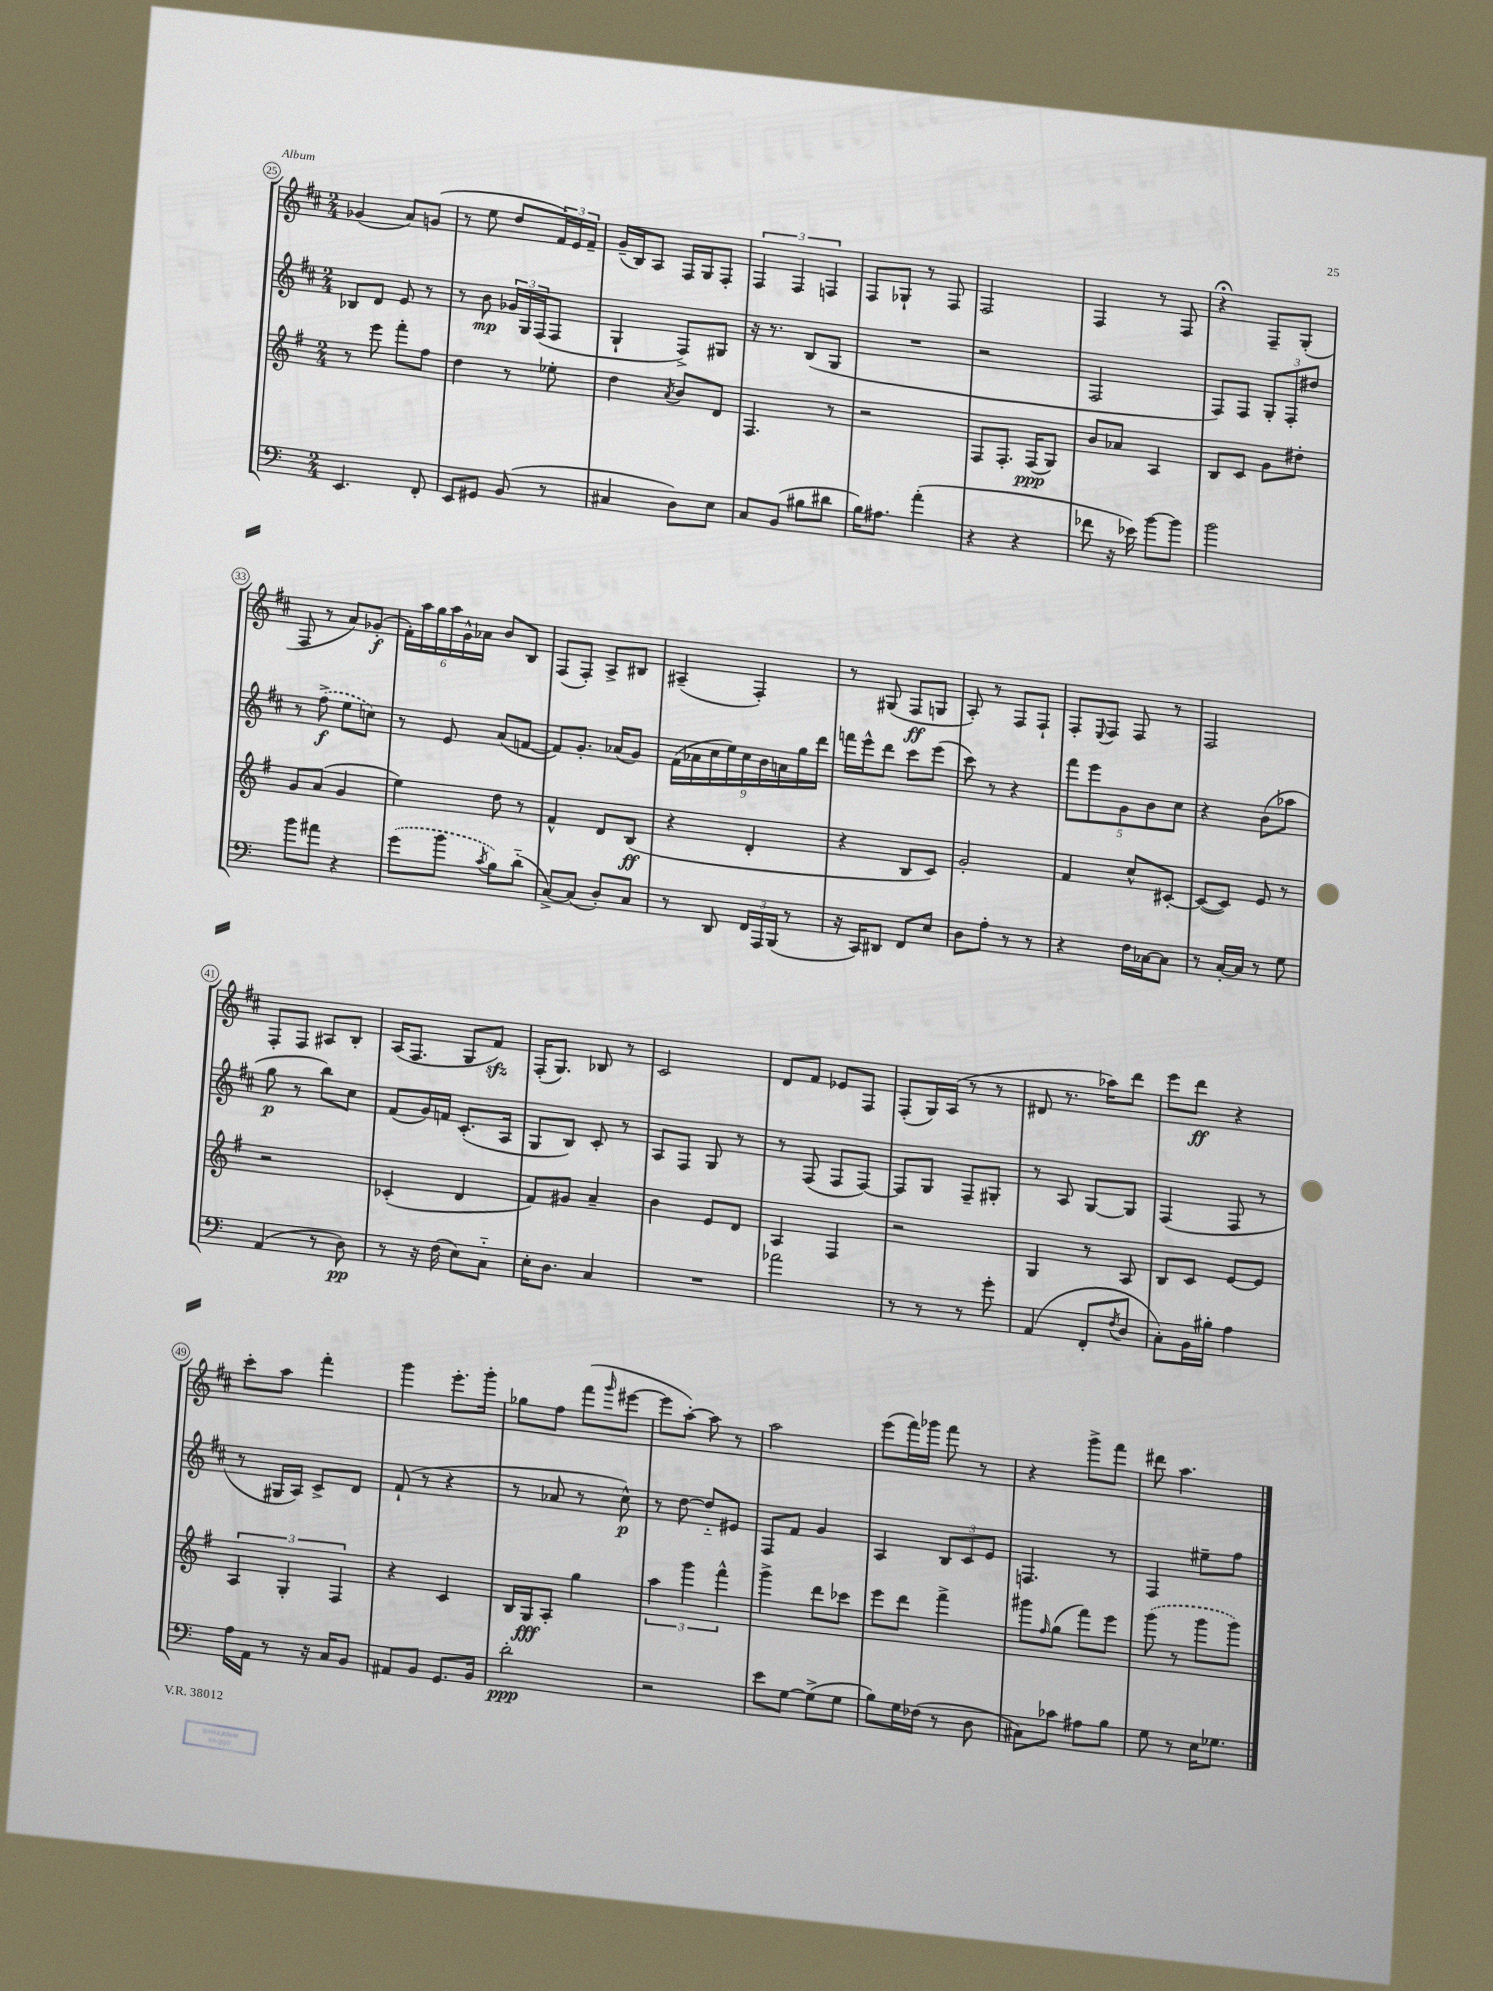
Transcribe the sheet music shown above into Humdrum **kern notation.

**kern	**kern	**kern	**kern
*staff4	*staff3	*staff2	*staff1
*clefF4	*clefG2	*clefG2	*clefG2
*k[]	*k[f#]	*k[f#c#]	*k[f#c#]
*M2/4	*M2/4	*M2/4	*M2/4
4.EE/	8r	8B-/L	(4g-/
.	8eee\	8d/J	.
.	8fff#'\L	8e/	8a/L)
8FF'/	8ff#\J	8r	(8g/J
=	=	=	=
8EE/L	4dd\	8r	8r
8GG#/J	.	8b\	8ee\
(8BB/	8r	24g-/LL	8dd/L
.	.	24G/	.
.	.	(24F#/J	.
8r	8ee-'\	8F#/J	24f#/L)
.	.	.	24e/
.	.	.	24f#~/JJ
=	=	=	=
4C#/	4dd\	4G`/	(16g~/LL
.	.	.	16B/J)
.	.	.	8A/J
.	8qa/	.	.
8D\L)	8b/L	8F#^/L)	16F#/LL
.	.	.	16G/J
8E\J	8d/J	8G#/J	8F#'/J
=	=	=	=
8C/L	4.F#/	16r	6F#/
.	.	8.r	.
(8BB/J	.	.	.
.	.	.	6F#/
8B#\L	.	(8B/L	.
.	.	.	6F/
8d#\J	8r	8G/J	.
=	=	=	=
16B\LK)	2r	2r	8F#/L
8.A#\J	.	.	.
.	.	.	8G-`/J
(4a'\	.	.	8r
.	.	.	8F#/
=	=	=	=
4r	8F#/L	2r	2F#/
.	8.F#'/J	.	.
4r	.	.	.
.	(16F#/LK	.	.
.	8G/J)	.	.
=	=	=	=
8f-\	8b/L	2F#/	4F#/
16r	8a-/J	.	.
16e-\)	.	.	.
[8b\L	4A/	.	8r
8b\]J	.	.	8F#/
=	=	=	=
2b\	8B/L	8F#/L)	4r;
.	8c/J	8F#/J	.
.	8g\L	12G'/L	8F#~/L
.	.	12F#'/	.
.	8dd#'\J	.	(8G'/J
.	.	12dd#/J	.
=	=	=	=
8b\L	8g/L	8r	8F#/
8a#\J	(8a/J	(8ff#^\	8r
4r	4g/	8ee\L	8a/L)
.	.	8cc\J)	(8g-'/J
=	=	=	=
(8g\L	4ee\)	8r	24f#'\LL)
.	.	.	24aa\
.	.	.	24gg\
8b\J	.	8e/	24aa\
.	.	.	24g^^\
.	.	.	24a-\JJ
8qc/	.	.	.
8B\L)	8dd\	(8a/L	8b/L
(8d'~\J	8r	[8f/J	8B/J
=	=	=	=
[8C^/L)	4f#^^/	8f/]L)	(8F#/L
(8C/]J	.	8.g'/J	8F#'/J)
8D'/L)	8d/L	.	8A^/L
.	.	(16a-/LK	.
8C/J	(8B/J	8g/J)	8B#/J
=	=	=	=
8r	4r	(18f#\LL	(4A#~/
.	.	18a-\	.
.	.	18cc#\	.
8DD/	.	.	.
.	.	18ee\)	.
.	.	18cc#\	.
24FF/LL	4d'/	.	4F#'/)
.	.	18b\	.
24AAA/	.	.	.
(24BBB/JJ	.	18a\	.
8r	.	.	.
.	.	18gg\	.
.	.	18ddd\JJ	.
=	=	=	=
16r	4r	16fff\LL	8r
16CC/LK)	.	16eee^^\J	.
8DD#/J	.	8ddd\J	(8G#/
8FF/L	8B/L	8ccc#\L	8F#/L
8E/J	8c/J)	(8eee\J	8G/J
=	=	=	=
8D\L	2g'/	8ccc#\)	8A'/)
8A'\J	.	8r	8r
8r	.	4r	8F#/L
8r	.	.	8F#`/J
=	=	=	=
4r	4f#/	10fff#\L	8F#'/L
.	.	10eee\	.
.	.	.	8qqE/
.	.	.	8F#/J
.	.	10g\	.
16F\LL	8cc^^/L	.	8F#/
.	.	10b\	.
[16C-\J	.	.	.
8C-\]J	[8c#'/J	.	8r
.	.	10cc#\J	.
=	=	=	=
8r	(8c#/_L	4r	2F#/
[16C'/LL	8c#/]J)	.	.
16C/]JJ	.	.	.
8r	8e/	(8b\L	.
8G\	8r	8aa-\J	.
=	=	=	=
(4AA/	2r	8gg\	8F#'/L
.	.	8r	8F#/J
8r	.	8bb\L)	8A#/L
8D\)	.	8cc#\J	8B'/J
=	=	=	=
8r	(4c-'/	(8f#/L	(16A/LK
.	.	.	8.F#/J
16r	.	16g/L)	.
(16F\	.	16f/JJ	.
8E\L)	4d/	(8.c#'/L	8G/L
8C'~\J	.	.	8f#/J)
.	.	16A/Jk	.
=	=	=	=
16E'\LK	8f#/L)	8G/L	(16F#'/LK
8.D\J	.	.	8.G/J)
.	8g#/J	8B/J)	.
4C/	4a~/	8c#'/	8B-/
.	.	8r	8r
=	=	=	=
2r	4b\	8A/L	2c#/
.	.	8F#/J	.
.	8e/L	8G/	.
.	8d/J	8r	.
=	=	=	=
2a-\	4A/	8r	8d/L
.	.	(8F#/	8f#/J
.	4F#/	8F#/L	8e-/L
.	.	[8F#/J)	8F#/J
=	=	=	=
8r	2r	8F#/]L	(8F#'/L
8r	.	8G/J	16G/L)
.	.	.	(16A/JJ
8r	.	8F#~/L	8r
8g'\	.	8G#'/J	8r
=	=	=	=
(4AA/	4G/	8r	8d#/
.	.	8A/	8.r
8FF'/L	8r	[8G/L	.
.	.	.	16aa-\LK)
8qF/	.	.	.
8D/J	8A/	8G/]J	8ddd\J
=	=	=	=
8C'\L)	8B/L	(4F#/	8eee\L
16BB\L	8c/J	.	8ddd\J
16B#'\JJ	.	.	.
4A\	[8e/L	8F#/	4r
.	8e/]J	8r	.
=	=	=	=
16A\LL	6A/	8r	8ccc#'\L
16AA\JJ	.	.	.
8r	.	16G#/LL	8aa\J
.	6G'/	.	.
.	.	16A/JJ)	.
16r	.	8c#^/L	4fff#'\
16C/LK	.	.	.
.	6F#/	.	.
8BB/J	.	8d/J	.
=	=	=	=
8AA#/L	4r	(8f#`/	4ggg\
8BB/J	.	8r	.
8.GG/L	4c/	4r	8.eee'\L
16BB/Jk	.	.	16ggg'\Jk
=	=	=	=
2d'\	16B/LL	8r	8gg-\L
.	16G/J	.	.
.	8A'/J	8a-/	8ff#\J
.	4gg\	8r	(8fff#\L
.	.	.	16qqggg/
.	.	8cc#^^\)	[8eee#\J
=	=	=	=
2r	6aa\	8r	8eee#\]L
.	.	[8dd\	[8aa'\J)
.	6ggg\	.	.
.	.	8dd'~/]L	8aa\]
.	6fff#^^\	.	.
.	.	8e#/J	8r
=	=	=	=
8e\L	4ggg^\	8F#/L	2aa\
[8G\J	.	8f#/J	.
(8G^\]L	8ddd\L	4g/	.
8G\J	8ccc-\J	.	.
=	=	=	=
8B\L)	8eee\L	4A/	(8eee\L
16G\L	8ddd\J	.	16fff#\L)
(16F-\JJ	.	.	16ggg-\JJ
8r	4fff#^\	12B/L	8fff#\
.	.	12c#/	.
8D\	.	.	8r
.	.	12e/J	.
=	=	=	=
8C#\L)	8ggg#\L	4.F/	4r
.	16qqff#/	.	.
8c-\J	(8gg\J	.	.
8A#\L	8fff#\L)	.	8ggg^\L
8B\J	8eee\J	8r	8fff#\J
=	=	=	=
8G\	(8ggg\	4F#/	8ddd#\
8r	8r	.	4.aa\
16E\LK	8ggg\L	8ee#~\L	.
8.G-\J	.	.	.
.	8ggg\J)	8ff#\J	.
==	==	==	==
*-	*-	*-	*-
